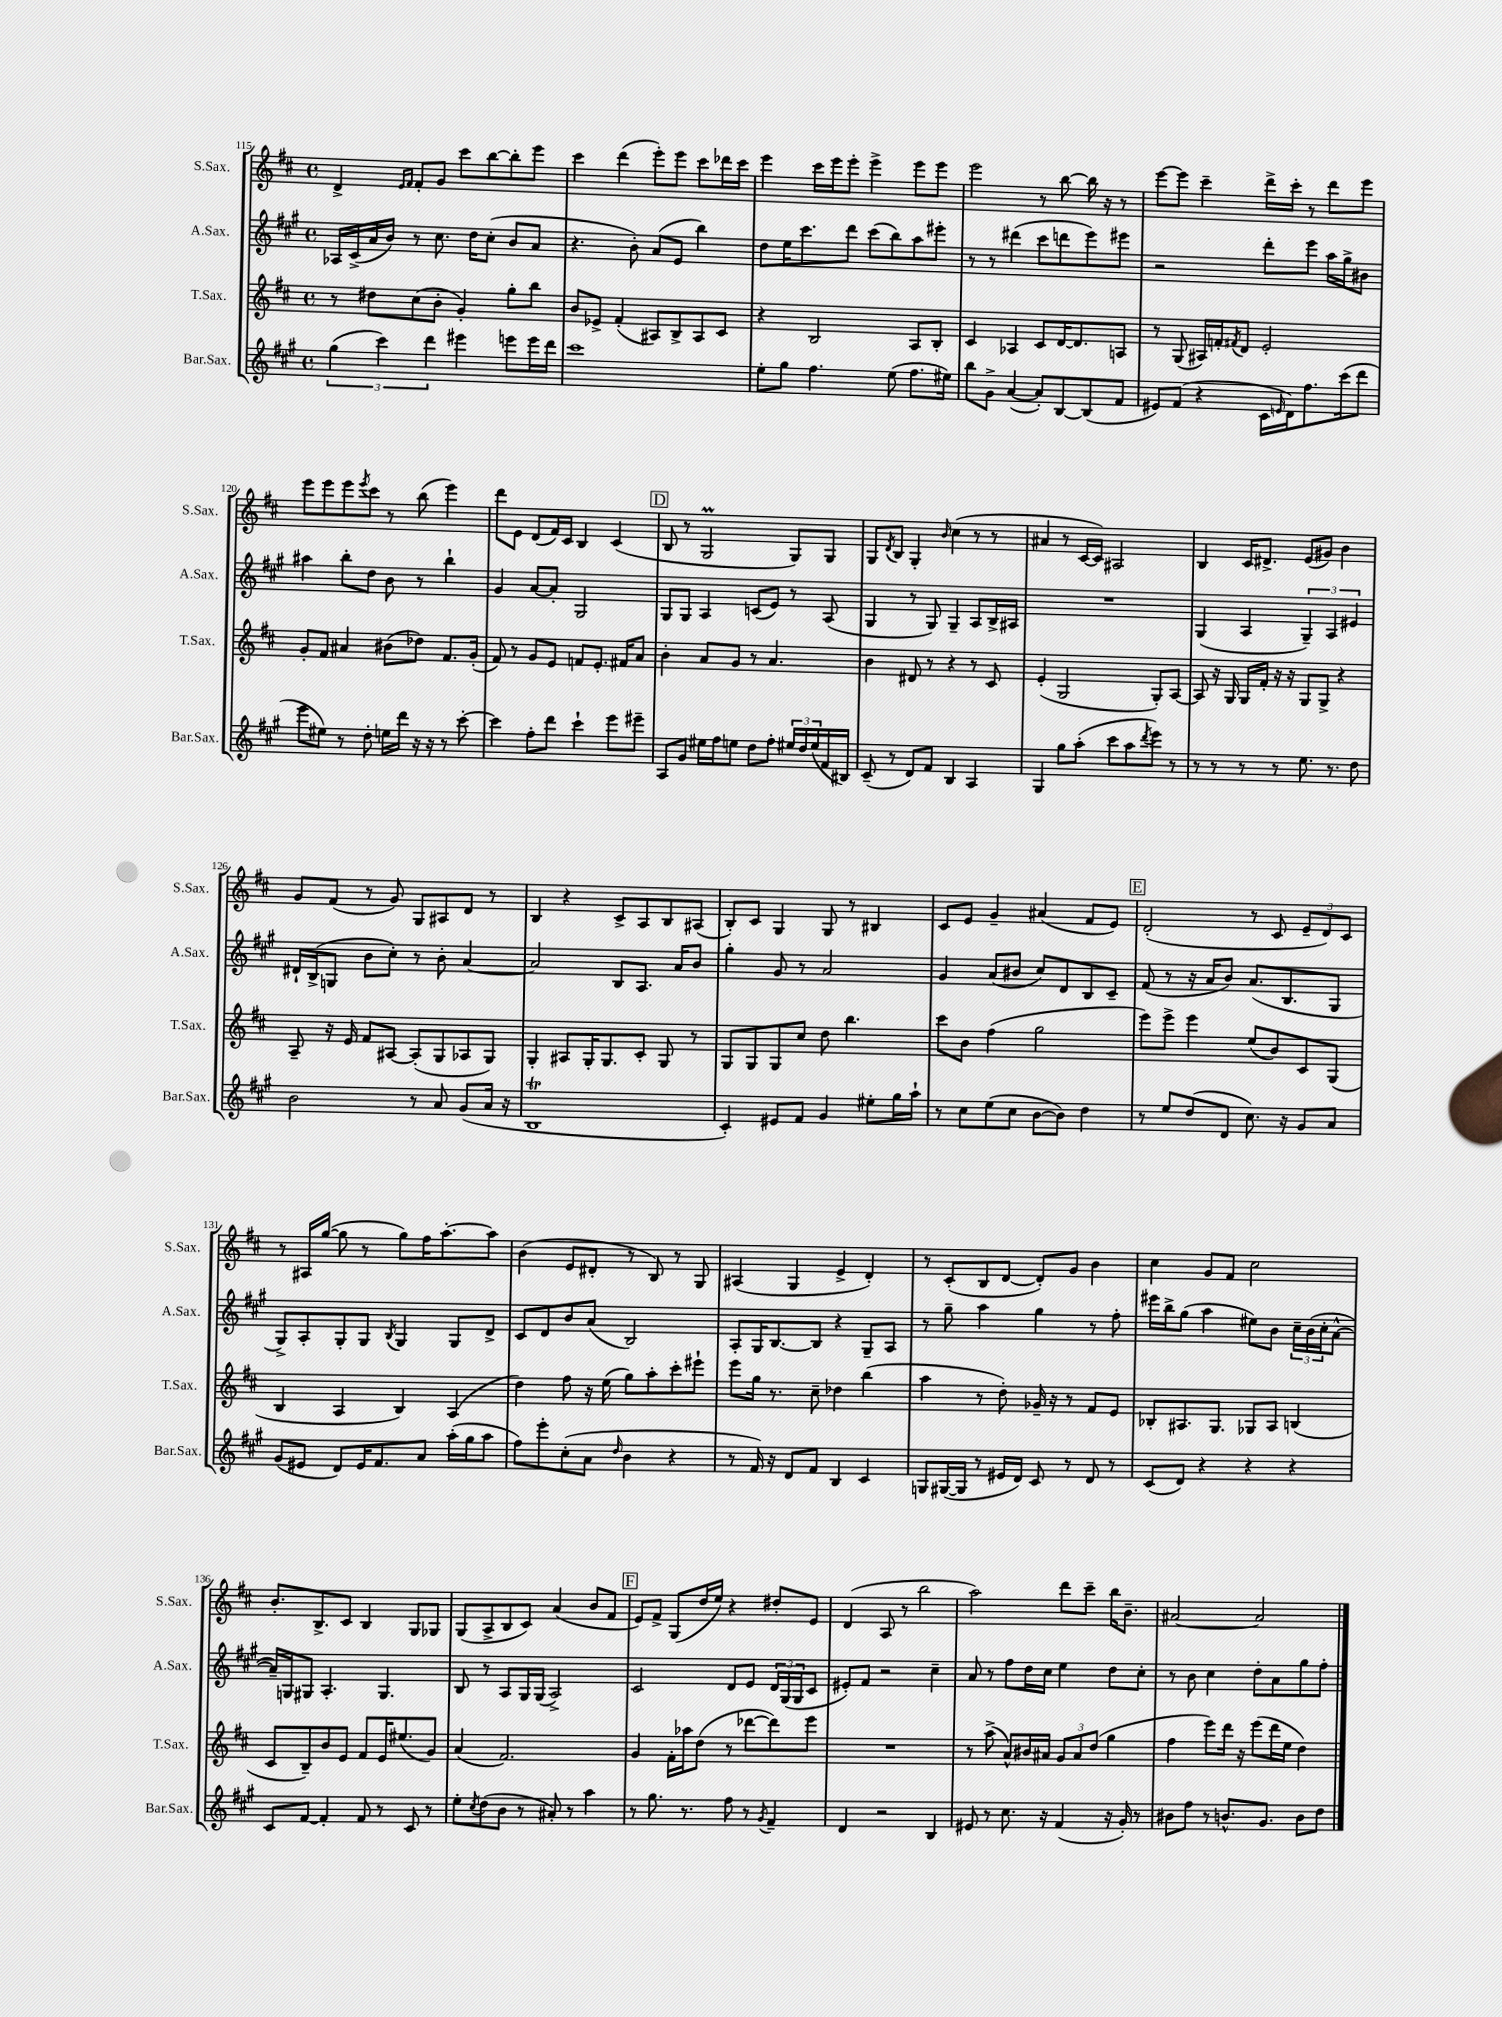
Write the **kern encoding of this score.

**kern	**kern	**kern	**kern
*staff4	*staff3	*staff2	*staff1
*clefG2	*clefG2	*clefG2	*clefG2
*k[f#c#g#]	*k[f#c#]	*k[f#c#g#]	*k[f#c#]
*M4/4	*M4/4	*M4/4	*M4/4
*met(c)	*met(c)	*met(c)	*met(c)
(6gg#	8r	16A-	4d^
.	.	(16c#^	.
.	8dd#	16a	.
6ccc#)	.	.	.
.	.	16b)	.
.	.	.	16qqe
.	.	.	16qqf#
.	(8cc#	8r	8f#'
6ddd	.	.	.
.	8b'	8.cc#	8g
4eee#	4g')	.	8ccc#
.	.	16dd	.
.	.	(8cc#'	[8bb
8eee	8gg'	8b	8bb']
16eee	8bb	8a	8eee
16ddd	.	.	.
=	=	=	=
1ccc#	8b	4.r	4ccc#
.	8e-^	.	.
.	(4f#'	.	(4ddd
.	.	8b')	.
.	8A#)	(8a	8eee')
.	8B^	8e	8eee
.	8A#	4bb)	8ccc#
.	8c#	.	16ddd-
.	.	.	16ccc#
=	=	=	=
8ee'	4r	8dd	4eee
8gg#	.	16ee	.
.	.	8.ccc#	.
4.ff#	2B	.	16ccc#
.	.	.	16eee
.	.	8ddd	8eee'
.	.	(8ccc#	4eee^
(8ee	.	8bb)	.
8.ff#	8A	8aa	8eee
.	8B'	8eee#'	8eee
16ee#)	.	.	.
=	=	=	=
8bb	4c#	8r	2eee
8g#^	.	8r	.
([4a	4A-	(4ddd#	.
8a'])	8c#	8ccc#	8r
[8B	[16d	8ddd	[8bb
.	8.d]	.	.
(8B]	.	8eee)	16bb]
.	.	.	16r
8f#	8A	8eee#	8r
=	=	=	=
8e#)	8r	2r	[8eee
(8f#	(8G	.	8eee]
4r	16A#)	.	4ccc#~
.	16f'	.	.
.	8qf#	.	.
.	8d	.	.
16c#	2e'	8ddd'	16ddd^
16qqe	.	.	.
16d)	.	.	16ccc#'
8.ff#	.	8eee	8r
.	.	16aa	8ddd
(16ccc#	.	16gg#^	.
8ddd	.	8b#	8eee
=	=	=	=
8eee	8g'	4aa#	8eee
8ee#)	8f#	.	8eee
8r	4a#	8bb'	8eee
.	.	.	8qeee
8dd'	.	8dd	8ccc#
16ee	(8b#	8b	8r
16ddd	.	.	.
16r	8dd-)	8r	(8bb
16r	.	.	.
8r	8.f#	4bb`	4eee)
[8ccc#'	.	.	.
.	(16g'	.	.
=	=	=	=
4ccc#]	8f#)	4g#	8ddd
.	8r	.	8e
8ff#'	8g	[8a	(8d
8ddd	8e	8a']	16f#)
.	.	.	16c#
4ccc#`	8f	2G#	4B
.	8.e'	.	.
8eee	.	.	(4c#
.	16f#	.	.
8eee#~	8a	.	.
=	=	=	=
8A	4b'	8G#	8B
8g#	.	8G#	8r
16ee#	8a	4A	2G
16ff#	.	.	.
8ee	8g	.	.
8dd	8r	(8c	.
8ff#'	4.a	8e)	.
24ee#	.	8r	8G)
24dd	.	.	.
(24ee#	.	.	.
16f#	.	(8A	8G
16B#)	.	.	.
=	=	=	=
(8c#~	4b	4G#	8G
.	.	.	8qd
8r	.	.	8B
8d)	8d#	8r	4G'
8f#	8r	8G#)	.
.	.	.	16qqb
4B	4r	4G#~	(4cc#
4A	8r	8A	8r
.	8c#	16B^	8r
.	.	16A#	.
=	=	=	=
4G#	(4e'	1r	4a#
8gg#	2G	.	8r
(8aa'	.	.	[16c#
.	.	.	16c#])
8ccc#	.	.	2A#
8aa	.	.	.
8qddd	.	.	.
8eee)	8G')	.	.
8r	[8A	.	.
=	=	=	=
8r	8A]	(4G#	4B
8r	16r	.	.
.	16G	.	.
8r	16G	4A	16c#
.	16f#'	.	8.d#^
8r	16r	.	.
.	16r	.	.
8.ee	8G	6G#~)	(8e
.	8G^	.	8g#)
.	.	6A	.
8.r	.	.	.
.	4r	.	4b
.	.	6e#	.
8dd	.	.	.
=	=	=	=
2b	8A~	16d#`	8g
.	.	(16B^	.
.	16r	8G	(8f#
.	16e	.	.
.	8f#	8b	8r
.	[8A#	8cc#')	8g)
8r	(8A#']	8r	8G
8a	8G	8b'	8A#
(8g#	8A-	[4a	8d
16a	8G)	.	8r
16r	.	.	.
=	=	=	=
1B	4G'	2a]	4B
.	8A#	.	4r
.	16G'	.	.
.	8.G	.	.
.	.	8B	8c#^
.	8c#'	8.A	8A
.	8G	.	8B
.	.	16a	.
.	8r	8b	(8A#
=	=	=	=
4c#')	8G	4gg#'	8B')
.	8G	.	8c#
8e#	8G	8g#	4G
8f#	8cc#	8r	.
4g#	8dd	2a	8G
.	4.bb	.	8r
8ee#'	.	.	4B#
16gg#	.	.	.
16aa`	.	.	.
=	=	=	=
8r	8ccc#	4g#	8c#
8cc#	8b	.	8e
(8ee	(4ff#	(8a	4g~
8cc#	.	8b#	.
[8b	2gg	8cc#)	(4a#
8b])	.	8d	.
4dd	.	8B	8f#
.	.	8c#~	8e)
=	=	=	=
8r	8eee)	(8f#	(2d'
8ee	8eee^	8r	.
(8dd	4eee	16r	.
.	.	16a	.
8d	.	8b)	.
8.cc#)	(8ee	(8.a	8r
.	8b)	.	8c#
16r	.	8.B	.
8g#	8c#	.	12e~
.	.	.	12d)
8a	(8G	8G#	.
.	.	.	12c#
=	=	=	=
(8g#	4B	8G#^)	8r
8e#	.	8A'	16A#
.	.	.	([16gg
8d)	4A	8G#'	8gg]
16e#	.	8G#	8r
8.f#	.	.	.
.	.	8qB	.
.	4B)	4G#	8gg)
8a	.	.	16ff#
.	.	.	[8.aa'
(16aa'	(4A	8G#	.
16gg#	.	.	.
8aa	.	8d^	8aa]
=	=	=	=
8ff#)	4dd)	8c#	(4b
8eee'	.	8d	.
(8cc#'	8ff#	8b	8e
8a	16r	(8a	8d#'
.	(16ee	.	.
16qqdd	.	.	.
4b	8gg)	2B)	8r
.	8aa'	.	8B)
4r	8ccc#'	.	8r
.	8eee#`	.	8G
=	=	=	=
8r	8eee	8A'	(4A#
16f#)	16gg	16G#	.
16r	8.r	[8.B	.
8d	.	.	4G
8f#	8cc#~	8B]	.
4B	4dd-	4r	4e^
4c#	(4bb	8G#~	4d')
.	.	8A	.
=	=	=	=
8G	4aa	8r	8r
([16G#	.	8gg#~	(8c#'
16G#]	.	.	.
8r	8r	4aa	8B
16e#	8dd')	.	[8d
16d)	.	.	.
8c#	16g-~	4gg#	8d'])
.	16r	.	.
8r	8r	.	8g
8d	8f#	8r	4b
8r	8e	8ff#'	.
=	=	=	=
(8c#	8B-'	16eee#	4cc#
.	.	16bb^	.
8d)	8.A#	(8gg#	.
4r	.	4aa	8g
.	8.G	.	.
.	.	.	8f#
4r	8G-	8ee#)	2cc#
.	8A#	8b	.
4r	(4B	24cc#~	.
.	.	(24b	.
.	.	24cc#'	.
.	.	[8a^^	.
=	=	=	=
8c#	8c#	16a~])	8.b'
.	.	16G	.
[8f#	8B~)	8G#	.
.	.	.	8.B^
4f#']	8b	4.A'	.
.	8e	.	8c#
8f#	8f#	.	4B
8r	16e	4.G#	.
.	(8.ee#	.	.
8c#	.	.	8G
8r	8g)	.	8G-
=	=	=	=
8ee'	(4a	8B	(8G
8qcc#	.	.	.
(8dd	.	8r	8A^
8b	2.f#)	8A	8B
8r	.	16G#	8c#)
.	.	(16G#	.
8a#')	.	2A^)	(4a
8r	.	.	.
4aa	.	.	8b
.	.	.	8f#
=	=	=	=
8r	4g	2c#	8e)
8.gg#	.	.	8f#^
.	16f#'	.	(8G
8.r	16aa-	.	.
.	(8dd	.	16dd
.	.	.	16ee)
8ff#	8r	8d	4r
8r	[8ddd-	8e	.
8qg#	.	.	.
4f#~	8ddd-])	24d	8dd#'
.	.	(24G#	.
.	.	24G#	.
.	8eee	8c#	8e
=	=	=	=
4d	1r	8e#')	(4d
.	.	8f#	.
2r	.	2r	8A
.	.	.	8r
.	.	.	2bb
4B	.	4cc#~	.
=	=	=	=
8e#	8r	8a	2aa)
8r	(8aa^	8r	.
8.cc#	8a^^)	8ff#	.
.	16b#	16dd	.
16r	16a#	16cc#	.
(4f#	12g	4ee	8ddd
.	12a#	.	.
.	.	.	8ccc#~
.	(12dd	.	.
16r	4gg	8dd	16bb
16g#')	.	.	8.b~
8r	.	8cc#'	.
=	=	=	=
8b#	4ff#	8r	[2a#
8ff#	.	8b	.
8r	8eee)	4cc#	.
8.b^^	16ddd	.	.
.	16r	.	.
.	(8eee	8dd'	2a#]
8.g#	.	.	.
.	16ddd	8a	.
.	16ee	.	.
8b	4dd)	8gg#	.
8dd	.	8ff#'	.
==	==	==	==
*-	*-	*-	*-
